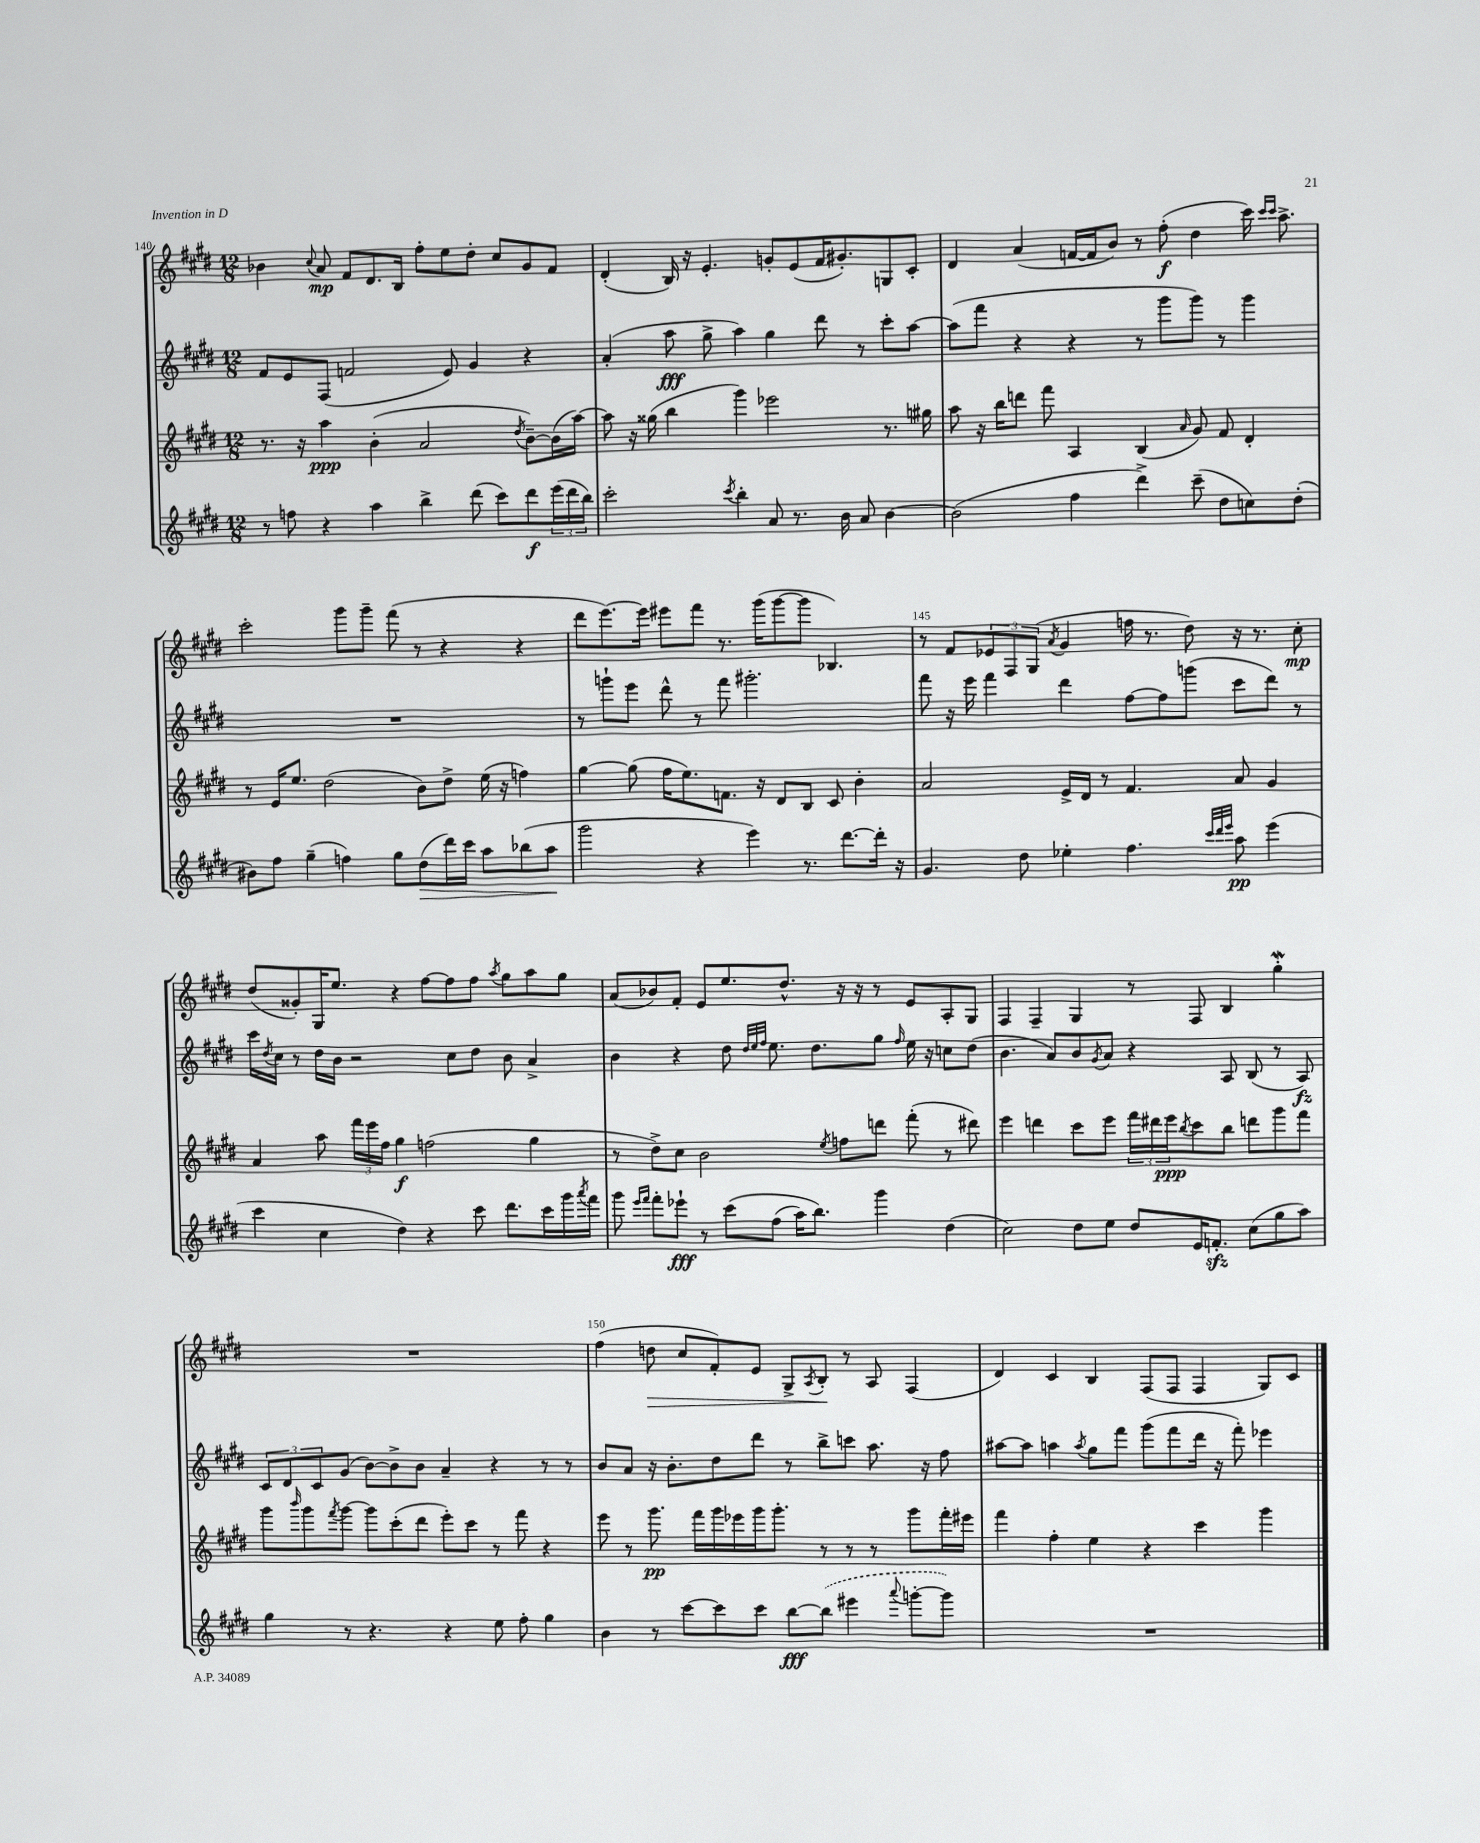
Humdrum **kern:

**kern	**dynam	**kern	**dynam	**kern	**dynam	**kern	**dynam
*part4	*part4	*part3	*part3	*part2	*part2	*part1	*part1
*staff4	*staff4	*staff3	*staff3	*staff2	*staff2	*staff1	*staff1
*clefG2	*	*clefG2	*	*clefG2	*	*clefG2	*
*k[f#c#g#d#]	*	*k[f#c#g#d#]	*	*k[f#c#g#d#]	*	*k[f#c#g#d#]	*
*M12/8	*	*M12/8	*	*M12/8	*	*M12/8	*
=140	=140	=140	=140	=140	=140	=140	=140
8r	.	8.r	.	8f#/L	.	4b-X\	.
8ffn\	.	.	.	8e/	.	.	.
.	.	16r	.	.	.	.	.
.	.	.	.	.	.	8qqcc#/	.
4r	.	4aa\	ppp	(8F#/J	.	8a/	mp
.	.	.	.	2fn/	.	8f#/L	.
4aa\	.	(4b'\	.	.	.	8.d#/	.
.	.	.	.	.	.	16B/Jk	.
4bb^\	.	2a/	.	.	.	8ff#'\L	.
.	.	.	.	8e/)	.	8ee\	.
(8ddd#\	.	.	.	4g#/	.	8dd#'\J	.
8ccc#\L)	.	.	.	.	.	8cc#/L	.
.	.	8qdd#/	.	.	.	.	.
8ddd#\	f	[8b~\L)	.	4r	.	8g#/	.
(24eee\L	.	(16b\L]	.	.	.	8f#/J	.
24ddd#\	.	.	.	.	.	.	.
.	.	[16aa\JJ)	.	.	.	.	.
24bb\JJ)	.	.	.	.	.	.	.
=141	=141	=141	=141	=141	=141	=141	=141
2ccc#'\	.	8aa\]	.	(4a'/	.	(4d#'/	.
.	.	16r	.	.	.	.	.
.	.	(16gg##X\	.	.	.	.	.
.	.	4bb\	.	8aa\	fff	16B/)	.
.	.	.	.	.	.	16r	.
.	.	.	.	8gg#^\	.	4.e'/	.
8qccc#/	.	.	.	.	.	.	.
4bb'\	.	4ggg#\)	.	4aa\)	.	.	.
8a/	.	2eee-X\	.	4gg#\	.	8gn'/L	.
8.r	.	.	.	.	.	(8e/	.
.	.	.	.	8ddd#\	.	16f#/K	.
16b\	.	.	.	.	.	8.g#X'/)	.
8a/	.	.	.	8r	.	.	.
[4b\	.	8.r	.	8ccc#'\L	.	8Gn/	.
.	.	.	.	[8aa\J	.	8c#'/J	.
.	.	16gg#X\	.	.	.	.	.
=142	=142	=142	=142	=142	=142	=142	=142
(2b\]	.	8aa\	.	(8aa\L]	.	4d#/	.
.	.	16r	.	8fff#\J	.	.	.
.	.	16bb\KL	.	.	.	.	.
.	.	8dddn\J	.	4r	.	(4a/	.
.	.	8fff#\	.	.	.	.	.
4ff#\	.	4A/	.	4r	.	[16fn/LL	.
.	.	.	.	.	.	16f/J]	.
.	.	.	.	.	.	8b/J)	.
4ddd#^\)	.	(4B/	.	8r	.	8r	.
.	.	.	.	8ggg#\L	.	(8ff#'\	f
.	.	16qqa/	.	.	.	.	.
(8ccc#~\	.	8g#/)	.	8ggg#\J)	.	4dd#\	.
8dd#\L	.	8f#/	.	8r	.	.	.
8ccn\)	.	4d#'/	.	4ggg#\	.	16ccc#\)	.
.	.	.	.	.	.	16qqccc#/LL	.
.	.	.	.	.	.	16qqccc#/JJ	.
.	.	.	.	.	.	8.aa^\	.
(8dd#'\J	.	.	.	.	.	.	.
!!LO:LB:g=z
=143	=143	=143	=143	=143	=143	=143	=143
8b#X\L)	.	8r	.	1.r	.	2ccc#'\	.
8ff#\J	.	16e/KL	.	.	.	.	.
.	.	8.ee/J	.	.	.	.	.
(4gg#~\	.	.	.	.	.	.	.
.	.	(2dd#\	.	.	.	.	.
4ffn\)	.	.	.	.	.	8ggg#\L	.
.	.	.	.	.	.	8ggg#~\J	.
8gg#\L	.	.	.	.	.	(8fff#\	.
!	!LO:HP:b	!	!	!	!	!	!
(8dd#\	>	8b\L)	.	.	.	8r	.
16ddd#\L)	.	8dd#^\J	.	.	.	4r	.
16ccc#\JJ	.	.	.	.	.	.	.
8aa\L	.	(16ee\	.	.	.	.	.
.	.	16r	.	.	.	.	.
(8bb-X\	.	4ffn\)	.	.	.	4r	.
8aa\J	.	.	.	.	.	.	.
.	]	.	.	.	.	.	.
=144	=144	=144	=144	=144	=144	=144	=144
2ggg#\	.	[4gg#\	.	8r	.	8ddd#\L	.
.	.	.	.	8gggn`\L	.	[8.eee\)	.
.	.	(8gg#\]	.	8eee\J	.	.	.
.	.	.	.	.	.	16eee\Jk]	.
.	.	16ff#\KL	.	8ddd#^^\	.	8eee#X\L	.
.	.	8.ee\)	.	.	.	.	.
4r	.	.	.	8r	.	8fff#\J	.
.	.	8.fn\J	.	8fff#\	.	8.r	.
4eee\)	.	.	.	2.ggg#X'\	.	.	.
.	.	16r	.	.	.	(16ggg#\KL	.
.	.	8d#/L	.	.	.	[8ggg#\	.
8.r	.	8B/J	.	.	.	8ggg#\J]	.
.	.	8c#/	.	.	.	4.B-X/)	.
[8.ddd#\L	.	.	.	.	.	.	.
.	.	4b'\	.	.	.	.	.
16ddd#'\Jk]	.	.	.	.	.	.	.
16r	.	.	.	.	.	.	.
=145	=145	=145	=145	=145	=145	=145	=145
4.g#/	.	2a/	.	8fff#\	.	8r	.
.	.	.	.	16r	.	8f#/L	.
.	.	.	.	16eee\	.	.	.
.	.	.	.	4fff#\	.	12e-X/	.
.	.	.	.	.	.	12F#/	.
8dd#\	.	.	.	.	.	.	.
.	.	.	.	.	.	(12G#/J	.
.	.	.	.	.	.	8qa/	.
4ee-X'\	.	16e^/LL	.	4ddd#\	.	4g#/	.
.	.	16d#/JJ	.	.	.	.	.
.	.	8r	.	.	.	.	.
4.ff#\	.	4.f#/	.	[8ff#\L	.	16ffn\	.
.	.	.	.	.	.	8.r	.
.	.	.	.	8ff#\]	.	.	.
.	.	.	.	(8gggn\J	.	8dd#\)	.
32qqccc#/LLL	.	.	.	.	.	.	.
32qqddd#/	.	.	.	.	.	.	.
32qqeee/JJJ	.	.	.	.	.	.	.
8aa\	pp	8a/	.	8ccc#\L	.	16r	.
.	.	.	.	.	.	8.r	.
(4eee\	.	4g#/	.	8ddd#\J)	.	.	.
.	.	.	.	8r	.	8cc#'\	mp
!!LO:LB:g=z
=146	=146	=146	=146	=146	=146	=146	=146
4ccc#\	.	4a/	.	16ccc#\LL	.	(8dd#/L	.
.	.	.	.	8qdd#/	.	.	.
.	.	.	.	16cc#\JJ	.	.	.
.	.	.	.	8r	.	8g##X'/)	.
4cc#\	.	8aa\	.	16dd#\LL	.	16G#/K	.
.	.	.	.	16b\JJ	.	8.ee/J	.
.	.	24fff#\LL	.	2r	.	.	.
.	.	24eee\	.	.	.	.	.
.	.	24ff#\JJ	.	.	.	.	.
4dd#\)	.	4gg#\	f	.	.	4r	.
4r	.	(2ffn\	.	.	.	[8ff#\L	.
.	.	.	.	8cc#\L	.	8ff#\]	.
8ccc#\	.	.	.	8dd#\J	.	8ff#\J	.
.	.	.	.	.	.	8qaa/	.
8.ddd#\L	.	.	.	8b\	.	8gg#\L	.
.	.	4gg#\	.	4a^/	.	8aa\	.
16ccc#\L	.	.	.	.	.	.	.
16ggg#\	.	.	.	.	.	8gg#\J	.
8qaaa/	.	.	.	.	.	.	.
16fff#\JJ	.	.	.	.	.	.	.
=147	=147	=147	=147	=147	=147	=147	=147
8ggg#\	.	8r	.	4b\	.	(8a/L	.
16qqeee/LL	.	.	.	.	.	.	.
16qqfff#/JJ	.	.	.	.	.	.	.
8fff#'\L	.	8dd#^\L)	.	.	.	8b-X/)	.
8eee-X`\J	fff	8cc#\J	.	4r	.	8f#'/J	.
8r	.	2b\	.	.	.	8e/L	.
(8ccc#\L	.	.	.	8dd#\	.	8.ee/	.
.	.	.	.	32qqdd#/LLL	.	.	.
.	.	.	.	32qqee/	.	.	.
.	.	.	.	32qqff#/JJJ	.	.	.
(8ff#\J	.	.	.	8.ee\	.	.	.
.	.	.	.	.	.	8.dd#^^/J	.
16aa\KL)	.	.	.	.	.	.	.
8.bb\J)	.	.	.	8.dd#\L	.	.	.
.	.	8qee/	.	.	.	.	.
.	.	8ffn\L	.	.	.	16r	.
.	.	.	.	.	.	16r	.
4ggg#\	.	8dddn\J	.	8gg#\J	.	8r	.
.	.	.	.	16qqff#/	.	.	.
.	.	(8fff#'\	.	16ee\	.	8e/L	.
.	.	.	.	16r	.	.	.
(4dd#\	.	8r	.	8ccn\L	.	8A'/	.
.	.	8ddd#X\)	.	(8dd#\J	.	8G#/J	.
=148	=148	=148	=148	=148	=148	=148	=148
2cc#\)	.	4eee\	.	4.b\	.	4F#/	.
.	.	4dddn\	.	.	.	4F#~/	.
.	.	.	.	8a/L)	.	.	.
8dd#\L	.	8ccc#\L	.	8b/	.	4G#/	.
.	.	.	.	8qg#/	.	.	.
8ee\J	.	8eee\J	.	8a/J	.	.	.
8dd#/L	.	24fff#\LL	.	4r	.	8r	.
.	.	24ddd#X\	.	.	.	.	.
.	.	24eee\J	ppp	.	.	.	.
.	.	8qbb/	.	.	.	.	.
16e/K	.	8ccc#\	.	.	.	8F#/	.
8.fnzz'/J	.	.	.	.	.	.	.
.	.	8bb\J	.	8A/	.	4B/	.
(8cc#\L	.	8dddn\L	.	(8B/	.	.	.
8gg#\	.	8ggg#\	.	8r	.	4gg#W'\	.
8aa\J)	.	8fff#\J	.	8A/)	fz	.	.
!!LO:LB:g=z
=149	=149	=149	=149	=149	=149	=149	=149
4gg#\	.	8ggg#\L	.	12c#/L	.	1.r	.
.	.	.	.	12d#/	.	.	.
.	.	16qqbbb/	.	.	.	.	.
.	.	8ggg#\	.	.	.	.	.
.	.	.	.	12c#/	.	.	.
.	.	8qfff#/	.	.	.	.	.
8r	.	[8ggg#\J	.	(8g#/J	.	.	.
4.r	.	8ggg#\L]	.	[8b\L)	.	.	.
.	.	(8ccc#'\	.	8b^\]	.	.	.
.	.	8ddd#\J	.	8b\J	.	.	.
4r	.	8eee'\L)	.	4a~/	.	.	.
.	.	8ccc#\J	.	.	.	.	.
8ee\	.	8r	.	4r	.	.	.
8ff#'\	.	8fff#\	.	.	.	.	.
4gg#\	.	4r	.	8r	.	.	.
.	.	.	.	8r	.	.	.
=150	=150	=150	=150	=150	=150	=150	=150
4b\	.	8eee\	.	8b/L	.	(4ff#\	.
.	.	8r	.	8a/J	.	.	.
!	!	!	!	!	!	!	!LO:HP:b
8r	.	8.ggg#\	pp	16r	.	8ddn\	>
.	.	.	.	8.b'\L	.	.	.
[8ccc#\L	.	.	.	.	.	8cc#/L	.
.	.	16fff#\LL	.	.	.	.	.
8ccc#\]	.	16ggg#\	.	8dd#\	.	8f#'/)	.
.	.	16eee-X\	.	.	.	.	.
8ccc#\J	.	16ggg#\J	.	8ddd#\J	.	8e/J	.
.	.	8.ggg#'\J	.	.	.	.	.
[8bb\L	fff	.	.	8r	.	8G#^/L	.
.	.	.	.	.	.	8qA/	.
(8bb\J]	.	8r	.	8bb^\L	.	8B'/J	.
4eee#X\	.	8r	.	8cccn\J	.	8r	]
.	.	8r	.	8.aa\	.	8A/	.
8qqaaa/	.	.	.	.	.	.	.
[8gggn'\L	.	8ggg#\L	.	.	.	(4F#/	.
.	.	.	.	16r	.	.	.
8ggg\J])	.	16fff#'\L	.	8ff#\	.	.	.
.	.	16eee#X\JJ	.	.	.	.	.
=151	=151	=151	=151	=151	=151	=151	=151
1.r	.	4fff#\	.	[8aa#X\L	.	4d#/)	.
.	.	.	.	8aa#\J]	.	.	.
.	.	4ff#'\	.	4aan\	.	4c#/	.
.	.	.	.	8qaa/	.	.	.
.	.	4ee\	.	8gg#\L	.	4B/	.
.	.	.	.	8fff#\J	.	.	.
.	.	4r	.	(8ggg#\L	.	(8F#/L	.
.	.	.	.	8fff#\	.	8F#/J	.
.	.	4ccc#\	.	16ddd#\Jk	.	4F#/	.
.	.	.	.	16r	.	.	.
.	.	.	.	8fff#'\)	.	.	.
.	.	4ggg#\	.	4eee-X\	.	8G#/L)	.
.	.	.	.	.	.	8c#/J	.
==	==	==	==	==	==	==	==
*-	*-	*-	*-	*-	*-	*-	*-
